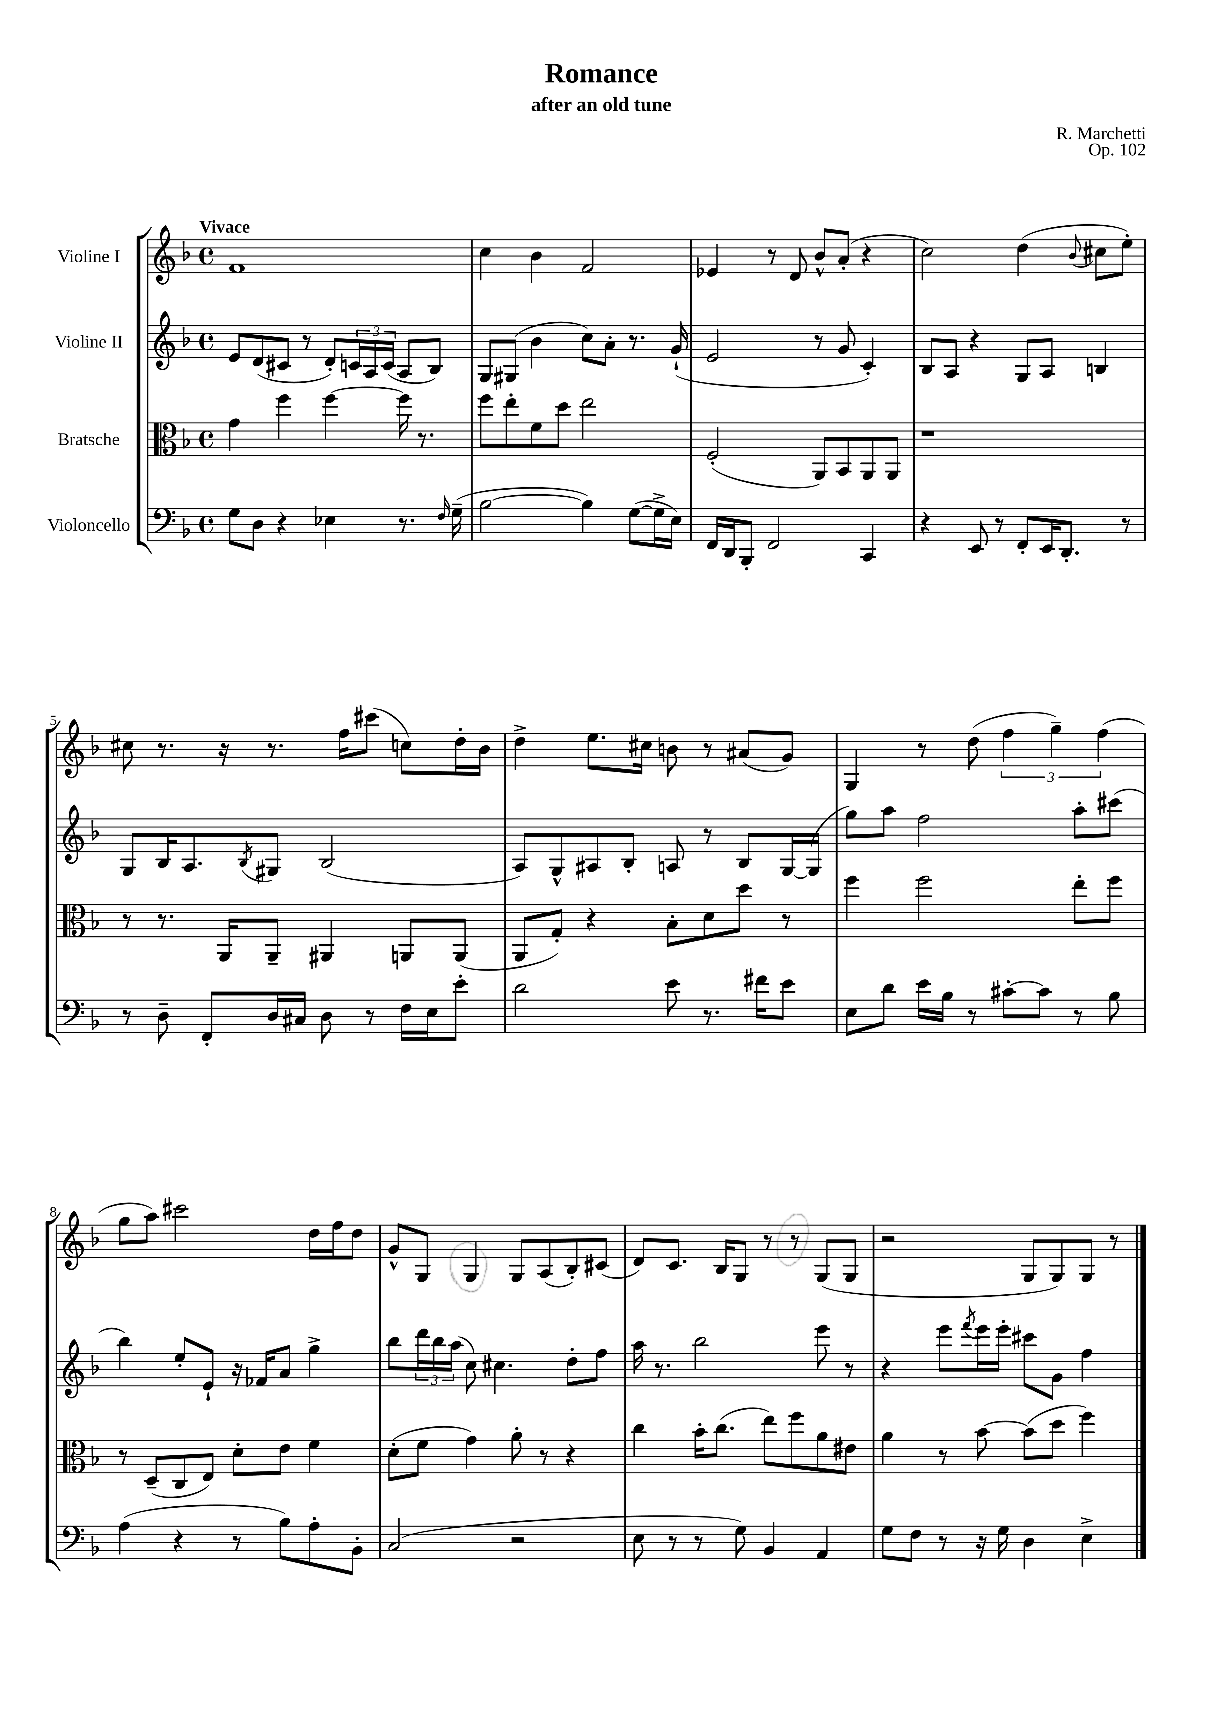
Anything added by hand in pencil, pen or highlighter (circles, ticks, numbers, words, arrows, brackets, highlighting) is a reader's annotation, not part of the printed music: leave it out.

**kern	**kern	**kern	**kern
*staff4	*staff3	*staff2	*staff1
*clefF4	*clefC3	*clefG2	*clefG2
*k[b-]	*k[b-]	*k[b-]	*k[b-]
*M4/4	*M4/4	*M4/4	*M4/4
*met(c)	*met(c)	*met(c)	*met(c)
8G	4g	8e	1f
8D	.	(8d	.
4r	4ff	8c#	.
.	.	8r	.
4E-	[4ff	8d')	.
.	.	24c	.
.	.	24A	.
.	.	(24c	.
8.r	16ff]	8A	.
.	8.r	.	.
.	.	8B-)	.
16qqF	.	.	.
(16G~	.	.	.
=	=	=	=
[2B-	8ff	8G	4cc
.	8ee'	(8G#	.
.	8f	4b-	4b-
.	8dd	.	.
4B-])	2ee	8cc)	2f
.	.	8a'	.
([8G	.	8.r	.
16G^]	.	.	.
16E)	.	(16g`	.
=	=	=	=
16FF	(2F'	2e	4e-
16DD	.	.	.
8BBB-'	.	.	.
2FF	.	.	8r
.	.	.	8d
.	8AA)	8r	8b-^^
.	8BB-	8g	(8a'
4CC	8AA	4c')	4r
.	8AA	.	.
=	=	=	=
4r	1r	8B-	2cc)
.	.	8A	.
8EE	.	4r	.
8r	.	.	.
8FF'	.	8G	(4dd
16EE	.	8A	.
8.DD'	.	.	.
.	.	.	8qqb-
.	.	4B	8cc#
8r	.	.	8ee')
=	=	=	=
8r	8r	8G	8cc#
8D~	8.r	16B-	8.r
.	.	8.A	.
8FF'	.	.	.
.	16AA	.	16r
.	.	8qB-	.
16D	8AA~	8G#	8.r
16C#	.	.	.
8D	4AA#	(2B-	.
.	.	.	16ff
8r	.	.	(8ccc#
16F	8AA	.	8cc)
16E	.	.	.
8e'	(8AA	.	16dd'
.	.	.	16b-
=	=	=	=
2d	8AA	8A)	4dd^
.	8G')	8G^^	.
.	4r	8A#	8.ee
.	.	8B-'	.
.	.	.	16cc#
8e	8B-'	8A	8b
8.r	8d	8r	8r
.	8dd	8B-	(8a#
16f#	.	.	.
8e	8r	[16G	8g)
.	.	(16G]	.
=	=	=	=
8E	4ff	8gg)	4G
8d	.	8aa	.
16e	2ff	2ff	8r
16B-	.	.	.
8r	.	.	(8dd
[8c#'	.	.	6ff
8c#]	.	.	.
.	.	.	6gg~)
8r	8ee'	8aa'	.
.	.	.	(6ff
8B-	8ff	(8ccc#	.
=	=	=	=
(4A	8r	4bb-)	8gg
.	(8D~	.	8aa)
4r	8C	8ee'	2ccc#
.	8E)	8e`	.
8r	8d'	16r	.
.	.	16f-	.
8B-)	8e	8a	.
8A'	4f	4gg^	16dd
.	.	.	16ff
8BB-'	.	.	8dd
=	=	=	=
(2C	(8d'	8bb-	8g^^
.	8f	24ddd	8G
.	.	24bb-	.
.	.	(24aa	.
.	4g)	8cc)	4G
.	.	4.cc#	.
2r	8a'	.	8G
.	8r	.	(8A
.	4r	8dd'	8B-')
.	.	8ff	(8c#
=	=	=	=
8E	4cc	16aa	8d)
.	.	8.r	.
8r	.	.	8.c
8r	16b-'	2bb-	.
.	(8.cc	.	16B-
8G)	.	.	8G
4BB-	8ee)	.	8r
.	8ff	.	8r
4AA	8a	8eee	(8G
.	8e#	8r	8G
=	=	=	=
8G	4a	4r	2r
8F	.	.	.
8r	8r	8eee	.
.	.	8qfff	.
16r	[8b-	16eee	.
16G	.	16eee'	.
4D	(8b-]	8ccc#	8G
.	8dd	8g	8G)
4E^	4ff)	4ff	8G
.	.	.	8r
==	==	==	==
*-	*-	*-	*-
